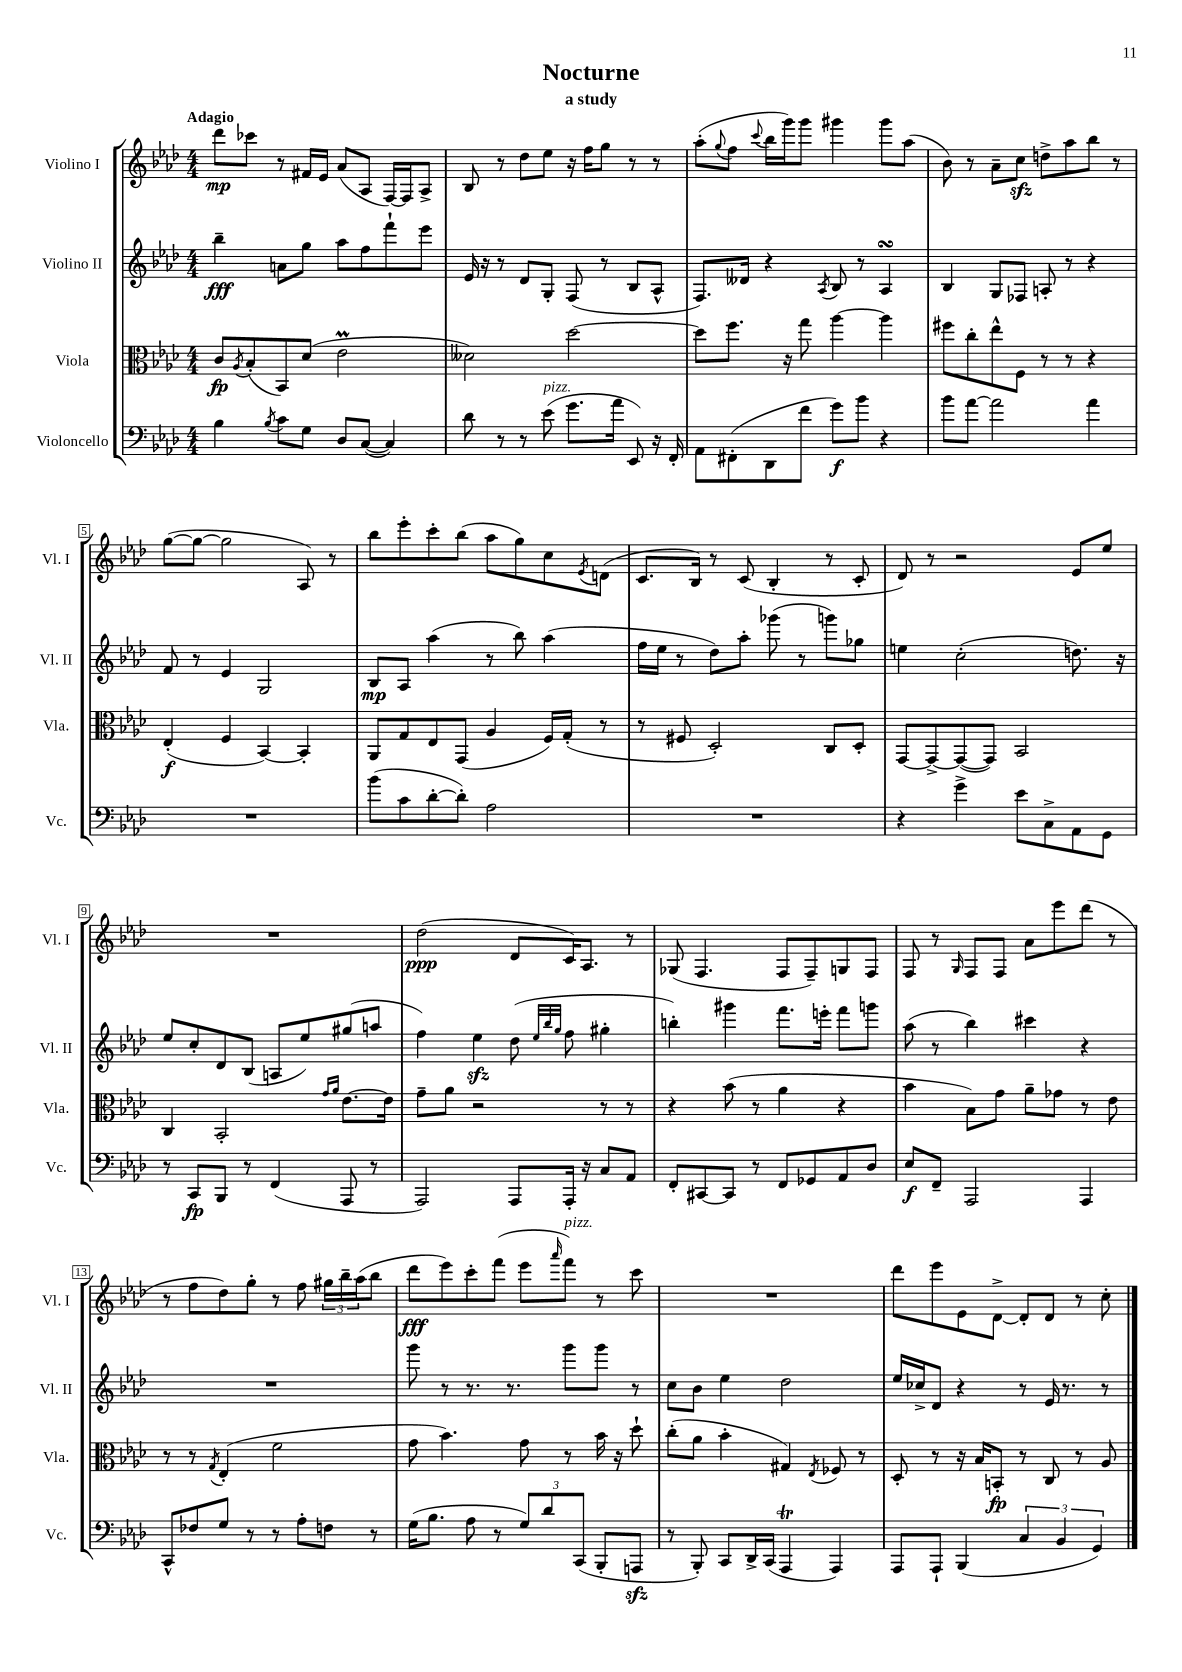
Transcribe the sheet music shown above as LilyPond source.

\header { title = "Nocturne" subtitle = "a study" }
<<
\new StaffGroup <<
\new Staff = "s0" \with { instrumentName = "Violino I" shortInstrumentName = "Vl. I" } {
    \clef treble \key aes \major \numericTimeSignature \time 4/4 \tempo "Adagio"
    des'''8\mp ces'''8 r8 fis'16 ees'16 aes'8( aes8 f16~) f16 aes8-> |
    bes8 r8 des''8 ees''8 r16 f''16 g''8 r8 r8 |
    aes''8-.( \appoggiatura { g''8 } f''8 \appoggiatura { c'''8 } bes''16 g'''16) g'''8 gis'''4 gis'''8 aes''8( |
    bes'8) r8 aes'8-- c''8\sfz d''8-> aes''8 bes''8 r8 |
    g''8~( g''8~ g''2 aes8) r8 |
    bes''8 ees'''8-. c'''8-. bes''8( aes''8 g''8) c''8 \acciaccatura { ees'8 } d'8( |
    c'8. bes16) r8 c'8( bes4-. r8 c'8-. |
    des'8) r8 r2 ees'8 ees''8 |
    R1 |
    des''2\ppp( des'8 c'16) aes8. r8 |
    ges8( f4. f8 f8--) g8 f8 |
    f8 r8 \grace { g16 } f8 f8 aes'8 ees'''8 des'''8( r8 |
    r8 f''8 des''8) g''8-. r8 f''8 \tuplet 3/2 { gis''16 bes''16-- aes''16( } bes''8 |
    des'''8\fff ees'''8) c'''8-. f'''8( ees'''8 \grace { aes'''16 } f'''8^\markup { \italic "pizz." }) r8 c'''8 |
    R1 |
    des'''8 ees'''8 ees'8 des'8~-> des'8-. des'8 r8 c''8-. \bar "|." |
}
\new Staff = "s1" \with { instrumentName = "Violino II" shortInstrumentName = "Vl. II" } {
    \clef treble \key aes \major \numericTimeSignature \time 4/4
    bes''4--\fff a'8 g''8 aes''8 f''8 f'''8-! ees'''8 |
    ees'16 r16 r8 des'8 g8-. f8( r8 bes8 aes8-^ |
    f8.) deses'16 r4 \acciaccatura { aes8 } bes8 r8 aes4\turn |
    bes4 g8 fes8 a8-. r8 r4 |
    f'8 r8 ees'4 g2 |
    bes8\mp aes8 aes''4( r8 bes''8) aes''4( |
    f''16 ees''16 r8 des''8) aes''8-. ges'''8( r8 g'''8) ges''8 |
    e''4 c''2-.( d''8.) r16 |
    ees''8 c''8-. des'8 bes8( a8 ees''8) gis''8( a''8 |
    f''4) ees''4\sfz des''8( \grace { ees''32 bes''32 g''32 } f''8 gis''4-. |
    b''4-.) gis'''4 f'''8. e'''16-. f'''8 g'''8 |
    aes''8( r8 bes''4) cis'''4 r4 |
    R1 |
    g'''8 r8 r8. r8. g'''8 g'''8 r8 |
    c''8 bes'8 ees''4 des''2 |
    ees''16 ces''16-> des'8 r4 r8 ees'16 r8. r8 \bar "|." |
}
\new Staff = "s2" \with { instrumentName = "Viola" shortInstrumentName = "Vla." } {
    \clef alto \key aes \major \numericTimeSignature \time 4/4
    c'8\fp \acciaccatura { aes8 } bes8-.( bes,8) des'8( ees'2\prall |
    deses'2) des''2~ |
    des''8 f''8. r16 g''8 aes''4~ aes''4 |
    fis''8 c''8-. ees''8-^ f8 r8 r8 r4 |
    ees4-.\f( f4 bes,4~) bes,4-. |
    aes,8 g8 ees8 g,8( aes4 f16) g16-.( r8 |
    r8 fis8 des2-.) c8 des8-. |
    g,8~ g,8~-> g,8~( g,8) bes,2 |
    c4 bes,2-. \grace { g'16 aes'16 } ees'8.~ ees'16 |
    g'8-- aes'8 r2 r8 r8 |
    r4 bes'8( r8 aes'4 r4 |
    bes'4 bes8) g'8 aes'8-- ges'8 r8 ees'8 |
    r8 r8 \acciaccatura { g8 } ees4-.( f'2 |
    g'8 bes'4.) g'8 r8 bes'16 r16 des''8-! |
    c''8-.( aes'8 bes'4-. gis4) \acciaccatura { ees8 } fes8 r8 |
    des8-. r8 r16 bes16 b,8-.\fp r8 c8 r8 aes8 \bar "|." |
}
\new Staff = "s3" \with { instrumentName = "Violoncello" shortInstrumentName = "Vc." } {
    \clef bass \key aes \major \numericTimeSignature \time 4/4
    bes4 \acciaccatura { bes8 } c'8 g8 des8 c8~( c4) |
    des'8 r8 r8 ees'8^\markup { \italic "pizz." }( g'8. aes'16 ees,8) r16 f,16-. |
    aes,8 fis,8-.( des,8 f'8 g'8\f) bes'8 r4 |
    bes'8 aes'8~ aes'2 aes'4 |
    R1 |
    bes'8( c'8 des'8~-. des'8-.) aes2 |
    R1 |
    r4 g'4-> ees'8 c8-> aes,8 g,8 |
    r8 c,8\fp bes,,8 r8 f,4( aes,,8 r8 |
    aes,,2) aes,,8 aes,,16-. r16 c8 aes,8 |
    f,8-. cis,8~ cis,8 r8 f,8 ges,8 aes,8 des8 |
    ees8\f f,8-- aes,,2 aes,,4 |
    c,8-^ fes8 g8 r8 r8 aes8-. f8 r8 |
    g16( bes8. aes8 r8 \tuplet 3/2 { g8) des'8 c,8( } bes,,8-. a,,8\sfz |
    r8 bes,,8-.) c,8 des,16-> c,16( aes,,4\trill aes,,4) |
    aes,,8 aes,,8-! bes,,4( \tuplet 3/2 { c4 bes,4 g,4) } \bar "|." |
}
>>
>>
\layout { \context { \Score \override BarNumber.stencil = #(make-stencil-boxer 0.1 0.3 ly:text-interface::print) } }
